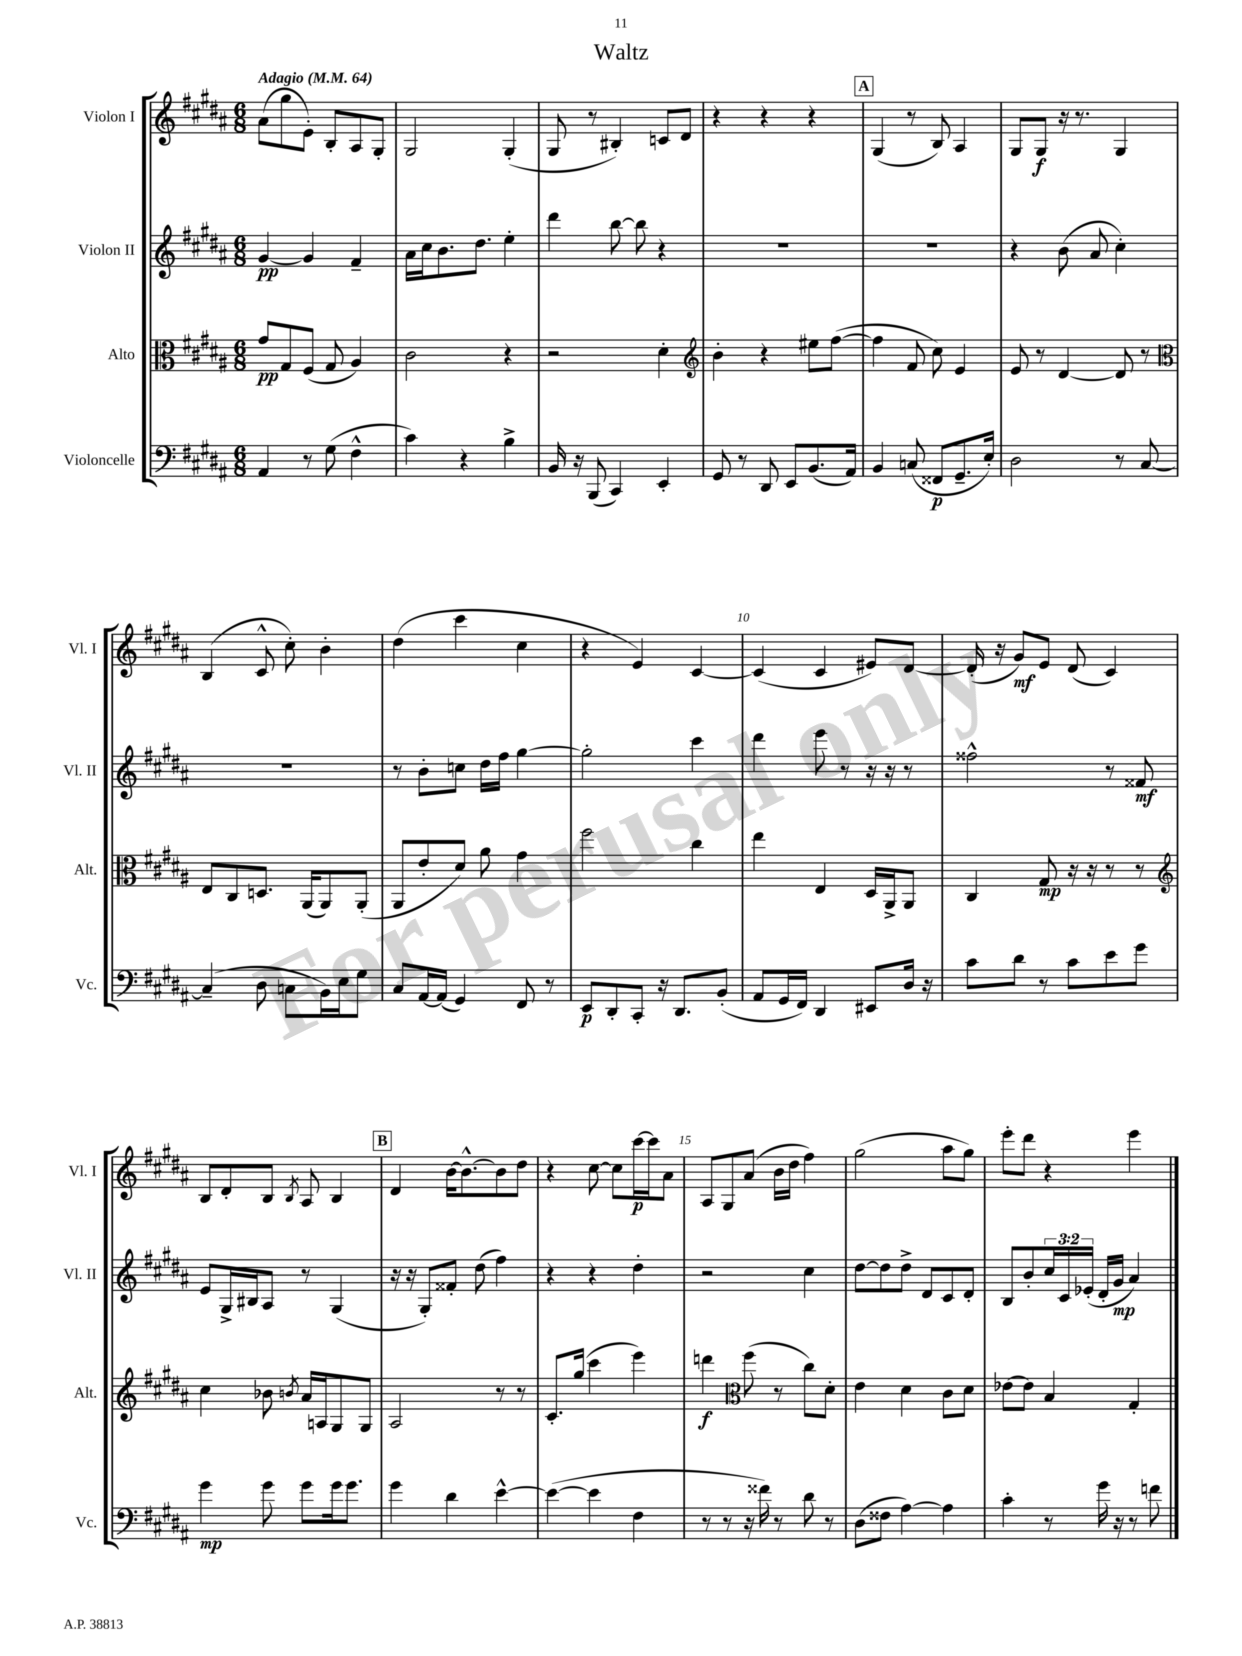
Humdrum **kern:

**kern	**kern	**kern	**kern
*staff4	*staff3	*staff2	*staff1
*clefF4	*clefC3	*clefG2	*clefG2
*k[f#c#g#d#a#]	*k[f#c#g#d#a#]	*k[f#c#g#d#a#]	*k[f#c#g#d#a#]
*M6/8	*M6/8	*M6/8	*M6/8
*MM64	*MM64	*MM64	*MM64
4AA#	8g#	[4g#	(8a#
.	8G#	.	8gg#
8r	(8F#	4g#]	8e')
(8G#	8G#	.	8B'
4F#^^	4A#)	4f#~	8A#
.	.	.	8G#'
=	=	=	=
4c#)	2c#	16a#	2G#
.	.	16cc#	.
.	.	8.b	.
4r	.	.	.
.	.	8.dd#	.
4B^	4r	4ee'	(4G#'
=	=	=	=
16BB	2r	4ddd#	8G#
16r	.	.	.
(8BBB	.	.	8r
4CC#)	.	[8bb	4B#')
.	.	8bb]	.
4EE'	4d#'	4r	8c
.	.	.	8d#
=	=	=	=
*	*clefG2	*	*
8GG#	4b'	2.r	4r
8r	.	.	.
8DD#	4r	.	4r
8EE	.	.	.
(8.BB	8ee#	.	4r
.	([8ff#	.	.
16AA#)	.	.	.
=	=	=	=
4BB	4ff#]	2.r	(4G#
(8C	8f#	.	8r
8FF##	8cc#)	.	8B)
8.GG#~	4e	.	4A#
16E')	.	.	.
=	=	=	=
2D#	8e	4r	8G#
.	8r	.	8G#
.	[4d#	(8b	16r
.	.	.	8.r
.	.	8a#	.
8r	8d#]	4cc#')	4G#
[8C#	8r	.	.
=	=	=	=
*	*clefC3	*	*
(4C#~]	8E	2.r	(4B
.	8C#	.	.
8D#	8.D	.	8c#^^
8C	.	.	8cc#')
.	(16AA#	.	.
16BB)	8AA#)	.	4b'
16E	.	.	.
8G#	(8AA#'	.	.
=	=	=	=
8C#	8AA#	8r	(4dd#
[16AA#	8e'	8b'	.
(16AA#]	.	.	.
4GG#)	8d#)	8cc	4ccc#
.	8a#	16dd#	.
.	.	16ff#	.
8FF#	4g#	[4gg#	4cc#
8r	.	.	.
=	=	=	=
8EE	2ff#	2gg#']	4r
8DD#'	.	.	.
8CC#'	.	.	4e)
16r	.	.	.
8.DD#	.	.	.
.	4cc#	4ccc#	[4c#
(8BB'	.	.	.
=	=	=	=
8AA#	4ee	4ddd#	(4c#]
16GG#	.	.	.
16FF#)	.	.	.
4DD#	4E	8eee	4c#
.	.	8r	.
8EE#	16D#	16r	8e#)
.	16AA#^	16r	.
16D#	8AA#	8r	[8d#
16r	.	.	.
=	=	=	=
8c#	4C#	2ff##^^	(16d#']
.	.	.	16r
8d#	.	.	8g#)
8r	8G#	.	8e
8c#	16r	.	(8d#
.	16r	.	.
8e	8r	8r	4c#)
8g#	8r	8f##	.
=	=	=	=
*	*clefG2	*	*
4g#	4cc#	8e	8B
.	.	16G#^	8d#'
.	.	16B#	.
8g#	8b-	8A#	8B
.	8qb	.	8qB
8g#	16a#	8r	8A#
.	16A	.	.
16g#	8G#	(4G#	4B
8.g#	.	.	.
.	8G#	.	.
=	=	=	=
4g#	2A#	16r	4d#
.	.	16r	.
.	.	8G#')	.
4d#	.	8f##'	[16b
.	.	.	8.b^^_
.	.	(8dd#	.
[4e^^	8r	4ff#)	8b]
.	8r	.	8dd#
=	=	=	=
(4e_	8.c#'	4r	4r
.	(16gg#	.	.
4e]	4ccc#	4r	[8cc#
.	.	.	8cc#]
4F#	4eee)	4dd#'	[16ccc#
.	.	.	16ccc#]
.	.	.	8a#
=	=	=	=
8r	4ddd	2r	8A#
8r	.	.	8G#
*	*clefC3	*	*
16r	(8ff#	.	(8a#
16f##)	.	.	.
8r	8r	.	16b
.	.	.	16dd#
8d#	8cc#)	4cc#	4ff#)
8r	8d#'	.	.
=	=	=	=
(8D#	4e	[8dd#	(2gg#
8F##	.	8dd#]	.
[4A#)	4d#	8dd#^	.
.	.	8d#	.
4A#]	8c#	8c#	8aa#
.	8d#	8d#'	8gg#)
=	=	=	=
4c#'	[8e-	8B	8eee'
.	8e-]	8b'	8ddd#
8r	4B	24cc#	4r
.	.	24c#	.
.	.	(24e-'	.
16g#	.	16d#'	.
16r	.	16g#	.
8r	4G#'	4a#)	4eee
8f	.	.	.
==	==	==	==
*-	*-	*-	*-
